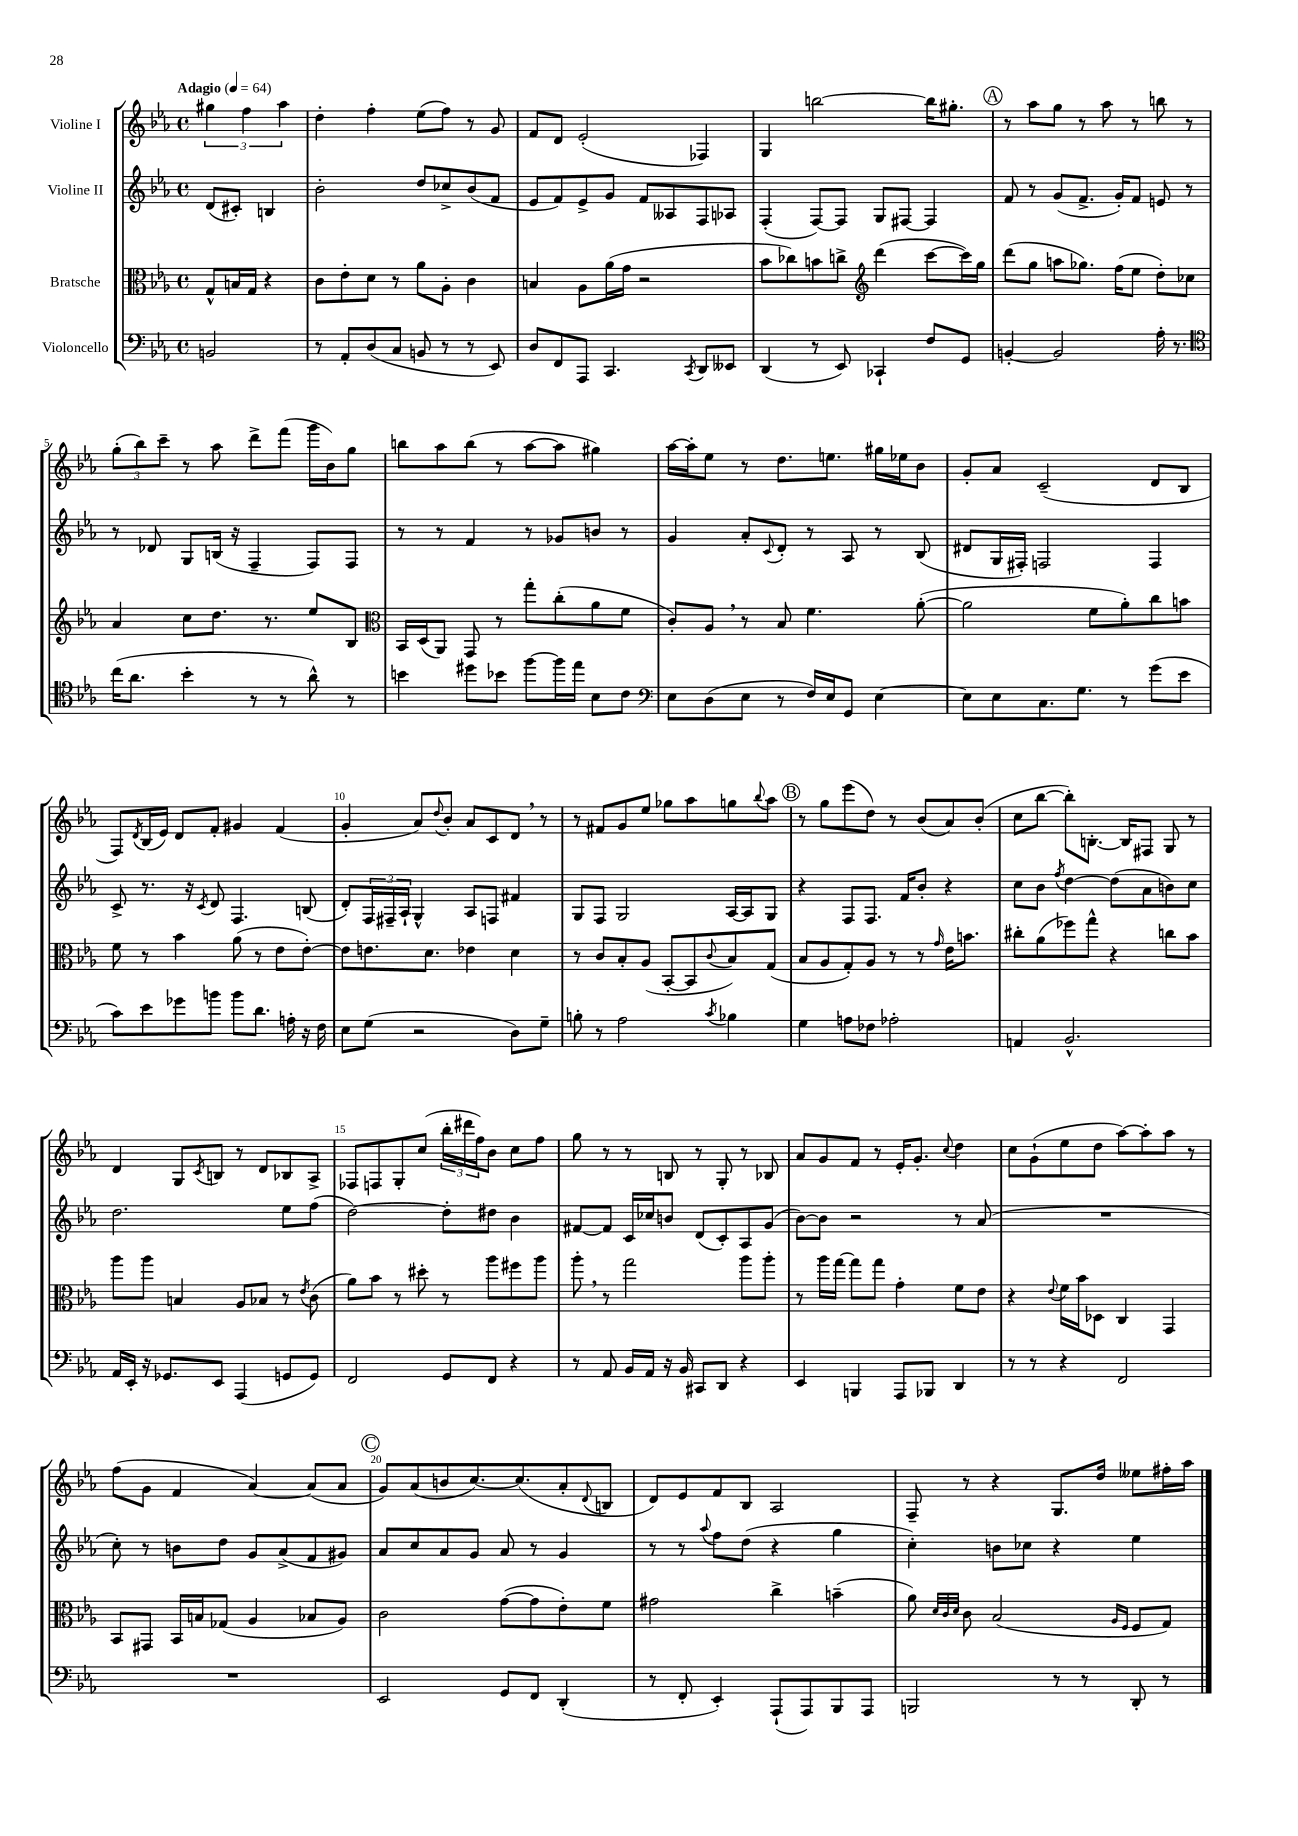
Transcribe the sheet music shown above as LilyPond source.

<<
\new StaffGroup <<
\new Staff = "s0" \with { instrumentName = "Violine I" } {
    \clef treble \key ees \major \defaultTimeSignature \time 4/4 \partial 2 \tempo "Adagio" 4 = 64
    \tuplet 3/2 { gis''4 f''4 aes''4 } |
    d''4-. f''4-. ees''8( f''8) r8 g'8 |
    f'8 d'8 ees'2-.( fes4) |
    g4 b''2~ b''16 gis''8.-. |
    \mark \markup { \circle "A" } r8 aes''8 g''8 r8 aes''8 r8 b''8 r8 |
    \tuplet 3/2 { g''8-.( bes''8) c'''8-- } r8 aes''8 d'''8-> f'''8( g'''16 bes'16) g''8 |
    b''8 aes''8 b''8( r8 aes''8~ aes''8 gis''4) |
    aes''16~ aes''16-. ees''8 r8 d''8. e''8. gis''16 ees''16 bes'8 |
    g'8-. aes'8 c'2--( d'8 bes8 |
    f8) \acciaccatura { d'8 } bes16( ees'16) d'8 f'8-. gis'4 f'4( |
    g'4-. aes'8) \appoggiatura { d''8 } bes'8-. aes'8 c'8 d'8 \breathe r8 |
    r8 fis'8 g'8 ees''8 ges''8 aes''8 g''8 \appoggiatura { bes''8 } aes''8 |
    \mark \markup { \circle "B" } r8 g''8 ees'''8( d''8) r8 bes'8( aes'8) bes'8-.( |
    c''8 bes''8~ bes''8-.) b8.~-. b16 fis8 g8 r8 |
    d'4 g8 \acciaccatura { c'8 } b8 r8 d'8 bes8 aes8-> |
    fes8 f8 g8-. c''8( \tuplet 3/2 { bes''16-. dis'''16 f''16) } bes'8 c''8 f''8 |
    g''8 r8 r8 b8 r8 g8-. r8 bes8 |
    aes'8 g'8 f'8 r8 ees'16-. g'8.-. \appoggiatura { c''8 } d''4 |
    c''8 g'8-!( ees''8 d''8 aes''8~) aes''8-. aes''8 r8 |
    f''8( g'8 f'4 aes'4~) aes'8( aes'8 |
    \mark \markup { \circle "C" } g'8) aes'8( b'8 c''8.~) c''8.( aes'8-. \appoggiatura { d'8 } b8 |
    d'8) ees'8 f'8 bes8 aes2 |
    f8-- r8 r4 g8. d''16 eeses''8 fis''16-. aes''16 \bar "|." |
}
\new Staff = "s1" \with { instrumentName = "Violine II" } {
    \clef treble \key ees \major \defaultTimeSignature \time 4/4 \partial 2
    d'8( cis'8-.) b4 |
    bes'2-. d''8 ces''8-> bes'8( f'8 |
    ees'8 f'8) ees'8-> g'8 f'8 aeses8 f8 aes8 |
    f4-.( f8~) f8 g8 fis8~ fis4 |
    \mark \markup { \circle "A" } f'8 r8 g'8( f'8.-> g'16-.) f'8 e'8 r8 |
    r8 des'8 g8 b16( r16 f4-- f8) f8 |
    r8 r8 f'4 r8 ges'8 b'8 r8 |
    g'4 aes'8-. \appoggiatura { c'8 } d'8-. r8 aes8 r8 bes8( |
    dis'8 g16 fis16-.) f2 f4 |
    c'8-> r8. r16 \acciaccatura { c'8 } d'8 f4. b8( |
    d'8-.) \tuplet 3/2 { f16 fis16-- aes16-! } g4-^ aes8 f8 fis'4 |
    g8 f8 g2 aes16~ aes16 g8 |
    \mark \markup { \circle "B" } r4 f8 f8. f'16 bes'8-. r4 |
    c''8 bes'8 \acciaccatura { f''8 } d''4~ d''8( aes'8 b'8) c''8 |
    d''2. ees''8 f''8( |
    d''2~) d''8-. dis''8 bes'4 |
    fis'8~ fis'8 c'16 ces''16 b'8 d'8( c'8-.) aes8 g'8( |
    bes'8~) bes'8 r2 r8 aes'8( |
    R1 |
    c''8-.) r8 b'8 d''8 g'8 aes'8->( f'8 gis'8) |
    \mark \markup { \circle "C" } aes'8 c''8 aes'8 g'8 aes'8 r8 g'4 |
    r8 r8 \appoggiatura { aes''8 } f''8 d''8( r4 g''4 |
    c''4-.) b'8 ces''8 r4 ees''4 \bar "|." |
}
\new Staff = "s2" \with { instrumentName = "Bratsche" } {
    \clef alto \key ees \major \defaultTimeSignature \time 4/4 \partial 2
    g8-^ b16 g16 r4 |
    c'8 ees'8-. d'8 r8 aes'8 aes8-. c'4 |
    b4 aes8 aes'16( g'16 r2 |
    bes'8 ces''8) b'8 c''8-> \clef treble d'''4( c'''8~ c'''16) g''16 |
    \mark \markup { \circle "A" } d'''8( g''8 a''8 ges''8.) f''16( ees''8 d''8-.) ces''8 |
    aes'4 c''8 d''8. r8. ees''8 bes8 |
    \clef alto bes,16 d16( aes,8) g,8 r8 g''8-. c''8-.( aes'8 f'8 |
    c'8-.) aes8 \breathe r8 bes8 f'4. aes'8~-.( |
    aes'2 f'8 aes'8-.) c''8 b'8 |
    f'8 r8 bes'4 aes'8( r8 ees'8 ees'8~-.) |
    ees'8 e'8. d'8. ees'4 d'4 |
    r8 c'8 bes8-. aes8( bes,8~-. bes,8 \appoggiatura { c'8 } bes8) g8( |
    \mark \markup { \circle "B" } bes8 aes8 g8-.) aes8 r8 r8 \grace { g'16 } ees'16 b'8. |
    cis''8-. aes'8( fes''8) g''8-^ r4 c''8 bes'8 |
    aes''8 aes''8 b4 aes8 bes8 r8 \acciaccatura { ees'8 } c'8( |
    aes'8) bes'8 r8 dis''8-. r8 aes''8 fis''8 aes''8 |
    aes''8-. \breathe r8 g''2 aes''8 aes''8-. |
    r8 aes''16 g''16~ g''8 g''8 g'4-. f'8 ees'8 |
    r4 \appoggiatura { ees'8 } f'16 bes'16 des8 c4 g,4 |
    bes,8 gis,8 bes,16 b16 ges8( aes4 bes8 aes8) |
    \mark \markup { \circle "C" } c'2 g'8~( g'8 ees'8-.) f'8 |
    gis'2 c''4-> b'4--( |
    aes'8) \grace { d'32 c'32 d'32 } c'8 bes2( \grace { aes16 f16 } f8 g8) \bar "|." |
}
\new Staff = "s3" \with { instrumentName = "Violoncello" } {
    \clef bass \key ees \major \defaultTimeSignature \time 4/4 \partial 2
    b,2 |
    r8 aes,8-. d8( c8 b,8 r8 r8 ees,8) |
    d8 f,8 aes,,8 c,4. \acciaccatura { c,8 } d,8 eeses,8 |
    d,4( r8 ees,8) ces,4-! f8 g,8 |
    \mark \markup { \circle "A" } b,4~-. b,2 aes16-. r8. |
    \clef tenor c''16( aes'8. bes'4-. r8 r8 aes'8-^) r8 |
    b'4 dis''8 bes'8 f''8~ f''16 ees''16 bes8 c'8 |
    \clef bass ees8 d8( ees8 r8 f16) ees16 g,8 ees4~ |
    ees8 ees8 c8. g8. r8 g'8( ees'8 |
    c'8) ees'8 ges'8 b'8 b'8 d'8. a16-. r16 f16 |
    ees8 g8( r2 d8) g8-- |
    b8-. r8 aes2 \acciaccatura { c'8 } bes4 |
    \mark \markup { \circle "B" } g4 a8 fes8 aes2-. |
    a,4 bes,2.-^ |
    aes,16 ees,16-. r16 ges,8. ees,8 aes,,4( g,8 g,8) |
    f,2 g,8 f,8 r4 |
    r8 aes,8 bes,16 aes,16 r16 bes,16 cis,8 d,8 r4 |
    ees,4 b,,4 aes,,8 bes,,8 d,4 |
    r8 r8 r4 f,2 |
    R1 |
    \mark \markup { \circle "C" } ees,2 g,8 f,8 d,4-.( |
    r8 f,8-. ees,4-.) aes,,8-!( aes,,8) bes,,8 aes,,8 |
    b,,2 r8 r8 d,8-. r8 \bar "|." |
}
>>
>>
\layout { \context { \Score \override BarNumber.break-visibility = ##(#f #t #t) barNumberVisibility = #(every-nth-bar-number-visible 5) } }
